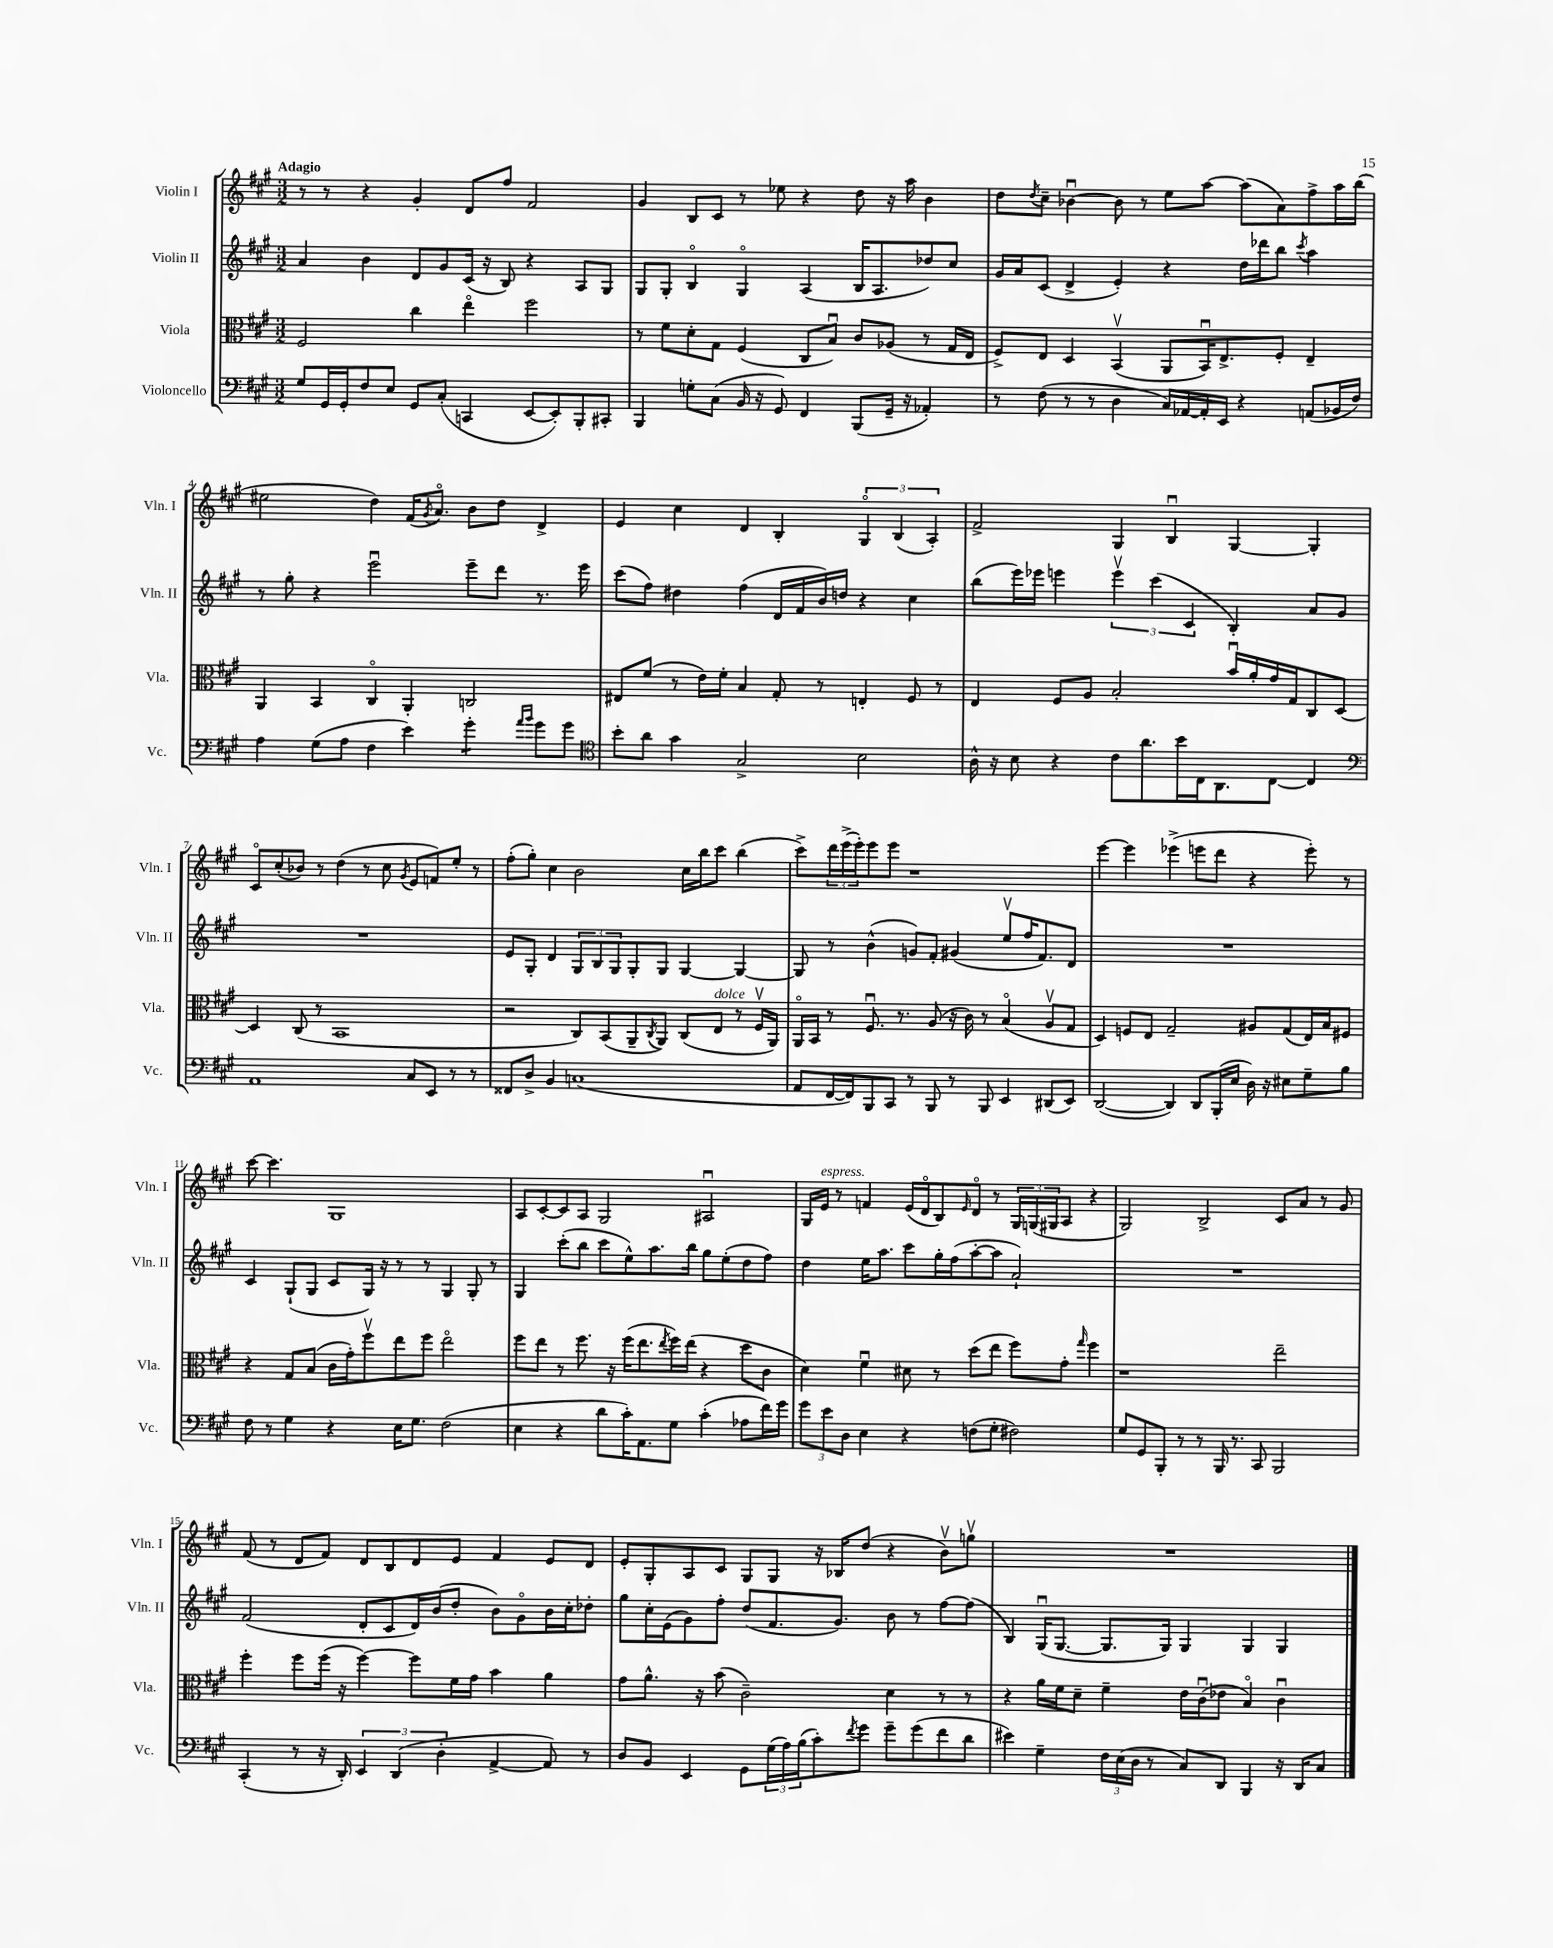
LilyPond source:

<<
\new StaffGroup <<
\new Staff = "s0" \with { instrumentName = "Violin I" shortInstrumentName = "Vln. I" } {
    \clef treble \key a \major \numericTimeSignature \time 3/2 \tempo "Adagio"
    r8 r8 r4 gis'4-. d'8 fis''8 fis'2 |
    gis'4 b8 cis'8 r8 ees''8 r4 d''8 r16 a''16 b'4 |
    d''8 \acciaccatura { d''8 } cis''8-- bes'4~\downbow bes'8 r8 e''8 a''8~ a''8( a'8) fis''8-> a''16 b''16( |
    eis''2 d''4) fis'16( \acciaccatura { gis'8 } a'8.\flageolet) b'8 d''8 d'4-> |
    e'4 cis''4 d'4 b4-. \tuplet 3/2 { gis4\flageolet b4( a4-.) } |
    fis'2-> gis4 b4\downbow gis4~ gis4-. |
    cis'8\flageolet cis''8-.( bes'8) r8 d''4( r8 cis''8 \acciaccatura { gis'8 } e'8 f'8) e''8-. r8 |
    fis''8-.( gis''8-.) cis''4 b'2 cis''16 b''16 cis'''8 b''4( |
    cis'''8->) \tuplet 3/2 { d'''16 e'''16->( e'''16-.) } e'''8 e'''8 r1 |
    e'''4~ e'''4 ees'''4->( e'''8 d'''8 r4 e'''8-.) r8 |
    cis'''8~ cis'''4. gis1 |
    a8 cis'8~-. cis'8 a8 gis2 ais2\downbow |
    gis16 e'16^\markup { \italic "espress." } r8 f'4 e'16( d'16\flageolet b8) \grace { e'16 } d'8\flageolet r8 \tuplet 3/2 { gis16 g16( gis16 } a8 r4 |
    gis2) b2-> cis'8 a'8 r8 gis'8 |
    fis'8( r8 d'8 fis'8) d'8 b8 d'8 e'8 fis'4 e'8 d'8 |
    e'8-. gis8-. a8 cis'8 gis8 gis8 r16 bes16 d''8( r4 b'8\upbow) g''8\upbow |
    R1. \bar "|." |
}
\new Staff = "s1" \with { instrumentName = "Violin II" shortInstrumentName = "Vln. II" } {
    \clef treble \key a \major \numericTimeSignature \time 3/2
    a'4 b'4 d'8 gis'8 cis'16( r16 b8) r4 a8 gis8 |
    gis8 gis8-. b4\flageolet gis4\flageolet a4( b16 a8. des''8) cis''8 |
    gis'16 a'16 cis'8( d'4-> e'4-.) r4 d''16 des'''16 b''8 \acciaccatura { cis'''8 } a''4 |
    r8 gis''8-. r4 e'''2\downbow e'''8-- d'''8 r8. e'''16 |
    cis'''8( fis''8) dis''4 fis''4( d'16 fis'16 b'16) d''16 r4 cis''4 |
    b''8( e'''16) ees'''16 e'''4 \tuplet 3/2 { e'''4\upbow cis'''4( cis'4 } b4-.) a'8 gis'8 |
    R1. |
    e'8 gis8-. d'4 \tuplet 3/2 { gis8 b8 gis8 } gis8-. gis8 gis4~ gis4~ |
    gis8 r8 b'4-^( g'8) fis'8-. gis'4( e''8\upbow fis''16 fis'8.) d'8 |
    R1. |
    cis'4 gis8-!( gis8 cis'8 gis16) r16 r8 r8 gis4 gis8-. r8 |
    gis4 cis'''8-.( b''8 cis'''8 e''8-^) a''8. b''16 gis''8 e''8-.( d''8 fis''8) |
    d''4 e''16 a''8. cis'''8 gis''16-. fis''16( a''8~-. a''8 a'2-!) |
    R1. |
    fis'2( d'8-. cis'8 d'16) b'16( d''8-. b'8) gis'8\flageolet b'16 cis''16-. des''8-. |
    gis''8 cis''16-. e'16( gis'8) fis''8-. d''8( fis'8. gis'8.) b'8 r8 fis''8~ fis''8( |
    b4) gis16\downbow( gis8.~ gis8. gis16) gis4 gis4 gis4 \bar "|." |
}
\new Staff = "s2" \with { instrumentName = "Viola" shortInstrumentName = "Vla." } {
    \clef alto \key a \major \numericTimeSignature \time 3/2
    fis2 cis''4 e''4\flageolet fis''2 |
    r8 fis'8 d'8-. gis8 fis4( cis8 b8\downbow) cis'8 aes8( r8 gis16 e16 |
    fis8->) e8 d4 b,4\upbow( a,8 b,16\downbow) e8.-> fis8-. e4-- |
    a,4 b,4 cis4\flageolet a,4-. c2 |
    eis8 fis'8( r8 e'16) fis'16-. b4 gis8-. r8 e4-. fis8 r8 |
    e4 fis8 a8 b2-. b'16\downbow a'16-. gis'16 gis16 cis8 d8~ |
    d4 cis8( r8 b,1 |
    r2 cis8) b,8( a,8-- \acciaccatura { cis8 } a,8) cis8( e8^\markup { \italic "dolce" } r8 fis16\upbow a,16) |
    a,16\flageolet b,16 r8 fis8.\downbow r8. a8( r16 cis'16) r8 b4\flageolet( a8\upbow gis8 |
    d4) f8 e8 gis2-- ais8 gis8( e16) b16 fis8 |
    r4 gis8 b8( cis'16 gis'16-.) fis''8\upbow e''8 fis''8 e''2\flageolet |
    fis''8 e''8 r8 fis''8. r16 fis''16( e''8. \acciaccatura { e''8 } fis''16) e''16( r4 d''8 cis'8 |
    d'4) fis'4\downbow dis'8 r8 d''8( e''8 fis''8) gis'8-. \grace { gis''16 } fis''4 |
    r1 e''2-- |
    fis''4-. fis''8 fis''16( r16 fis''4~) fis''8 fis'16 gis'16 b'4 a'4 |
    gis'8 a'8.-^ r16 b'8( cis'2--) d'4 r8 r8 |
    r4 a'16 fis'16 d'8-- fis'4-- e'16 cis'16\downbow( ees'8 b4\flageolet) cis'4\downbow \bar "|." |
}
\new Staff = "s3" \with { instrumentName = "Violoncello" shortInstrumentName = "Vc." } {
    \clef bass \key a \major \numericTimeSignature \time 3/2
    gis8 gis,16 gis,16-. fis8 e8 gis,8 cis8-.( c,4 e,8~ e,8-.) b,,8-. cis,8-. |
    b,,4 g8-. cis8( b,16 r16 gis,8) fis,4 b,,8( gis,16-- r16 aes,4-.) |
    r8 fis8( r8 r8 d4 cis16) aes,16~ aes,16-. e,16 r4 a,8( bes,16 fis16) |
    a4 gis8( a8 fis4 e'4) gis'4:8-. \grace { a'16 b'16 } gis'8 gis'8 |
    \clef tenor b'8-. a'8 gis'4 gis2-> b2 |
    a16-^ r16 b8 r4 cis'8 a'8. b'16 cis16 a,8. cis8~ cis4 |
    \clef bass a,1 cis8 e,8 r8 r8 |
    fisis,8 d8-> b,4 c1( |
    a,8 fis,16~ fis,16) b,,8 cis,8 r8 b,,8 r8 b,,8 e,4 dis,8( e,8) |
    d,2~( d,4) d,8 b,,16-.( e16 d16) r16 eis8 gis8-- b8 |
    fis8 r8 gis4 r4 e16 gis8. fis2( |
    e4 r4 d'8 cis'16-.) a,8. gis8 cis'4-.( aes8 fis'16) gis'16 |
    \tuplet 3/2 { gis'8 e'8 d8 } e4 r4 f8( gis8-. fis2) |
    gis8 gis,8 b,,8-. r8 r8 b,,16 r8. cis,8 b,,2 |
    cis,4-.( r8 r16 d,16-.) \tuplet 3/2 { e,4 d,4( d4-. } a,4~-> a,8) r8 |
    d8 b,8 e,4 gis,8 \tuplet 3/2 { gis16( a16) b16( } cis'8-.) \acciaccatura { fis'8 } gis'8 gis'8-- gis'8( fis'8 d'8 |
    eis'4) gis4-- \tuplet 3/2 { fis16 e16( d16 } r8 cis8) d,8 b,,4 r16 d,16 cis8 \bar "|." |
}
>>
>>
